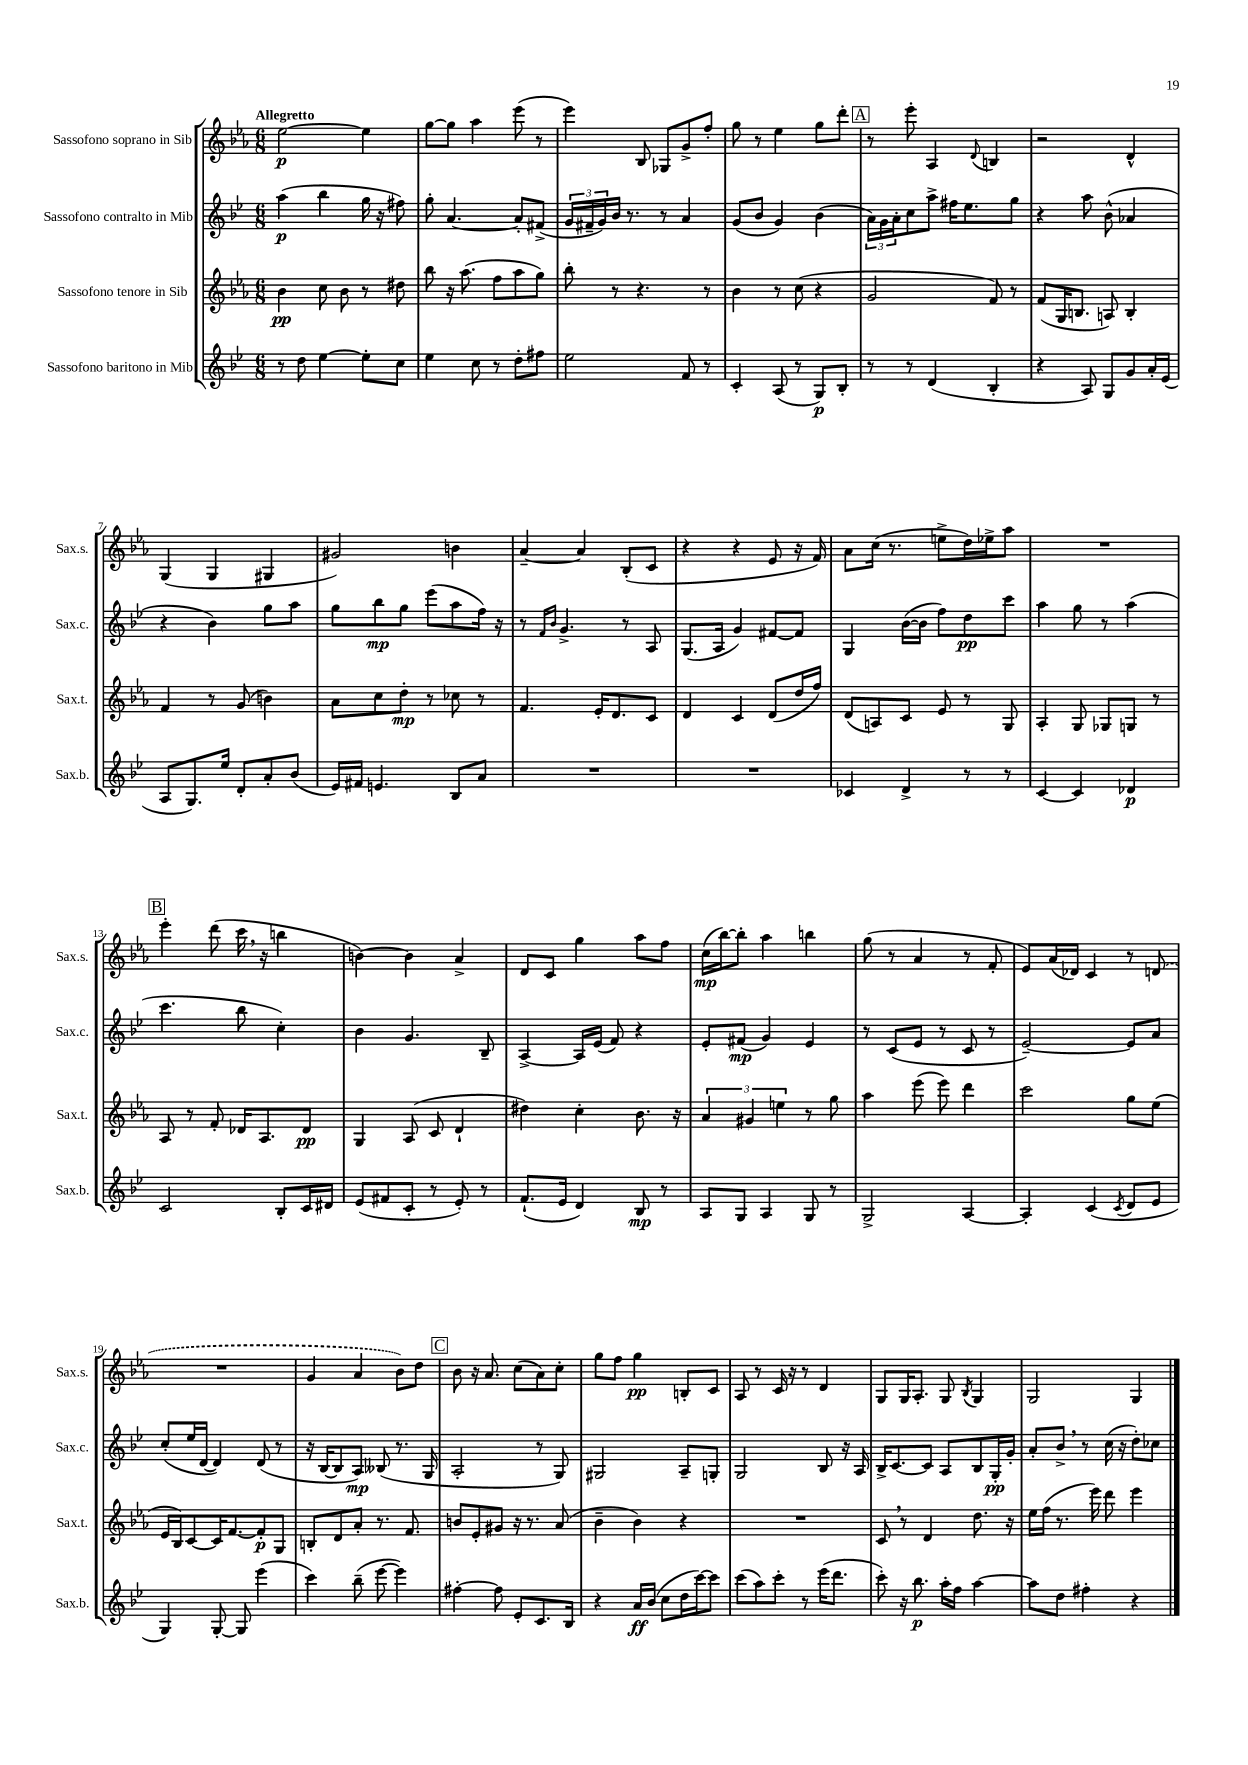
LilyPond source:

<<
\new StaffGroup <<
\new Staff = "s0" \with { instrumentName = "Sassofono soprano in Sib" shortInstrumentName = "Sax.s." } {
    \clef treble \key ees \major \numericTimeSignature \time 6/8 \tempo "Allegretto"
    ees''2~\p ees''4 |
    g''8~ g''8 aes''4 ees'''8( r8 |
    ees'''4) bes8 ges8 g'8-> f''8-. |
    g''8 r8 ees''4 g''8 d'''8-. |
    \mark \markup { \box "A" } r8 ees'''8-. aes4 \appoggiatura { d'8 } b4 |
    r2 d'4-^ |
    g4( g4 gis4 |
    gis'2) b'4 |
    aes'4~-- aes'4 bes8-.( c'8 |
    r4 r4 ees'8 r16 f'16) |
    aes'8 c''16( r8. e''8-> d''16) ees''16-> aes''8 |
    R2. |
    \mark \markup { \box "B" } ees'''4-. d'''8( c'''16 \breathe r16 b''4 |
    b'4~) b'4 aes'4-> |
    d'8 c'8 g''4 aes''8 f''8 |
    c''16\mp( bes''16~) bes''8-. aes''4 b''4 |
    g''8( r8 aes'4 r8 f'8-. |
    ees'8) aes'16( des'16) c'4 r8 \once \slurDashed d'8( |
    R2. |
    g'4 aes'4 bes'8) d''8 |
    \mark \markup { \box "C" } bes'8 r16 aes'8. c''8( aes'8) c''8-. |
    g''8 f''8 g''4\pp b8-. c'8 |
    aes8 r8 c'16 r16 r8 d'4 |
    g8 g16 aes8.-. g8 \acciaccatura { bes8 } g4 |
    g2 g4 \bar "|." |
}
\new Staff = "s1" \with { instrumentName = "Sassofono contralto in Mib" shortInstrumentName = "Sax.c." } {
    \clef treble \key bes \major \numericTimeSignature \time 6/8
    a''4\p( bes''4 g''16 r16 fis''8) |
    g''8-. a'4.~ a'8-. fis'8->( |
    \tuplet 3/2 { g'16 fis'16-- g'16) } bes'16 r8. r8 a'4 |
    g'8( bes'8 g'4) bes'4( |
    \mark \markup { \box "A" } \tuplet 3/2 { a'16) g'16 a'16-. } c''8 a''8-> fis''16 ees''8. g''8 |
    r4 a''8 bes'8-^( aes'4 |
    r4 bes'4) g''8 a''8 |
    g''8 bes''8\mp g''8 ees'''8( a''8 f''16) r16 |
    r8 \grace { f'16 bes'16 } g'4.-> r8 a8 |
    g8.( a16 g'4) fis'8~ fis'8 |
    g4 bes'16~( bes'16 f''8) d''8\pp c'''8 |
    a''4 g''8 r8 a''4( |
    \mark \markup { \box "B" } c'''4. bes''8 c''4-.) |
    bes'4 g'4. bes8-- |
    a4~-> a16 ees'16( f'8) r4 |
    ees'8-. fis'8\mp( g'4) ees'4 |
    r8 c'8( ees'8 r8 c'8 r8 |
    ees'2~--) ees'8 a'8 |
    c''8-.( ees''16 d'16~ d'4) d'8( r8 |
    r16 bes16~ bes8 a8\mp) beses8( r8. g16 |
    \mark \markup { \box "C" } a2-. r8 g8) |
    gis2 a8-- g8-. |
    g2 bes8 r16 a16 |
    bes16-> c'8.~ c'8 a8 bes8 g16-.\pp g'16-. |
    a'8-. bes'8-> \breathe r8 c''16( r16 d''8-.) ces''8 \bar "|." |
}
\new Staff = "s2" \with { instrumentName = "Sassofono tenore in Sib" shortInstrumentName = "Sax.t." } {
    \clef treble \key ees \major \numericTimeSignature \time 6/8
    bes'4\pp c''8 bes'8 r8 dis''8 |
    bes''8 r16 aes''8.( f''8 aes''8 g''8) |
    bes''8-. r8 r4. r8 |
    bes'4 r8 c''8( r4 |
    \mark \markup { \box "A" } g'2 f'8) r8 |
    f'8( g16 b8. a8) b4-. |
    f'4 r8 g'8( b'4) |
    aes'8 c''8 d''8-.\mp r8 ces''8 r8 |
    f'4. ees'16-. d'8. c'8 |
    d'4 c'4 d'8( d''16 f''16) |
    d'8( a8) c'8 ees'8 r8 g8 |
    aes4-. g8 ges8 g8 r8 |
    \mark \markup { \box "B" } aes8 r8 f'8-. des'16 aes8. des'8\pp |
    g4 aes8( c'8 d'4-! |
    dis''4) c''4-. bes'8. r16 |
    \tuplet 3/2 { aes'4 gis'4 e''4 } r8 g''8 |
    aes''4 ees'''8( ees'''8) d'''4 |
    c'''2 g''8 ees''8( |
    ees'16 bes16) c'8~ c'16 f'8.~ f'8-.\p g8 |
    b8-. d'8 aes'8-. r8. f'8. |
    \mark \markup { \box "C" } b'8 ees'8-. gis'8 r16 r8. aes'8( |
    bes'4-- bes'4) r4 |
    R2. |
    c'8 \breathe r8 d'4 d''8. r16 |
    ees''16 f''16( r8. ees'''16) d'''8 ees'''4 \bar "|." |
}
\new Staff = "s3" \with { instrumentName = "Sassofono baritono in Mib" shortInstrumentName = "Sax.b." } {
    \clef treble \key bes \major \numericTimeSignature \time 6/8
    r8 d''8 ees''4~ ees''8-. c''8 |
    ees''4 c''8 r8 d''8-. fis''8 |
    ees''2 f'8 r8 |
    c'4-. a8( r8 g8\p) bes8-. |
    \mark \markup { \box "A" } r8 r8 d'4( bes4-. |
    r4 a8) g8 g'8 a'16-. ees'16( |
    a8 g8.) ees''16 d'8-. a'8-. bes'8( |
    ees'16) fis'16 e'4. bes8 a'8 |
    R2. |
    R2. |
    ces'4 d'4-> r8 r8 |
    c'4~ c'4 des'4\p |
    \mark \markup { \box "B" } c'2 bes8-. c'16 dis'16 |
    ees'8( fis'8 c'8-. r8 ees'8-.) r8 |
    f'8.-!( ees'16 d'4) bes8\mp r8 |
    a8 g8 a4 g8 r8 |
    g2-> a4~ |
    a4-. c'4( \acciaccatura { c'8 } d'8 ees'8 |
    g4) g8~-. g8 ees'''4( |
    c'''4) bes''8--( ees'''8~ ees'''4) |
    \mark \markup { \box "C" } fis''4~-. fis''8 ees'8-. c'8. bes16 |
    r4 a'16\ff bes'16( c''8 d''16 c'''16~) c'''8 |
    c'''8( a''8) c'''8-. r8 ees'''16( d'''8. |
    c'''8-.) r16 bes''8.\p a''16-. f''16 a''4~ |
    a''8 d''8 fis''4-. r4 \bar "|." |
}
>>
>>
